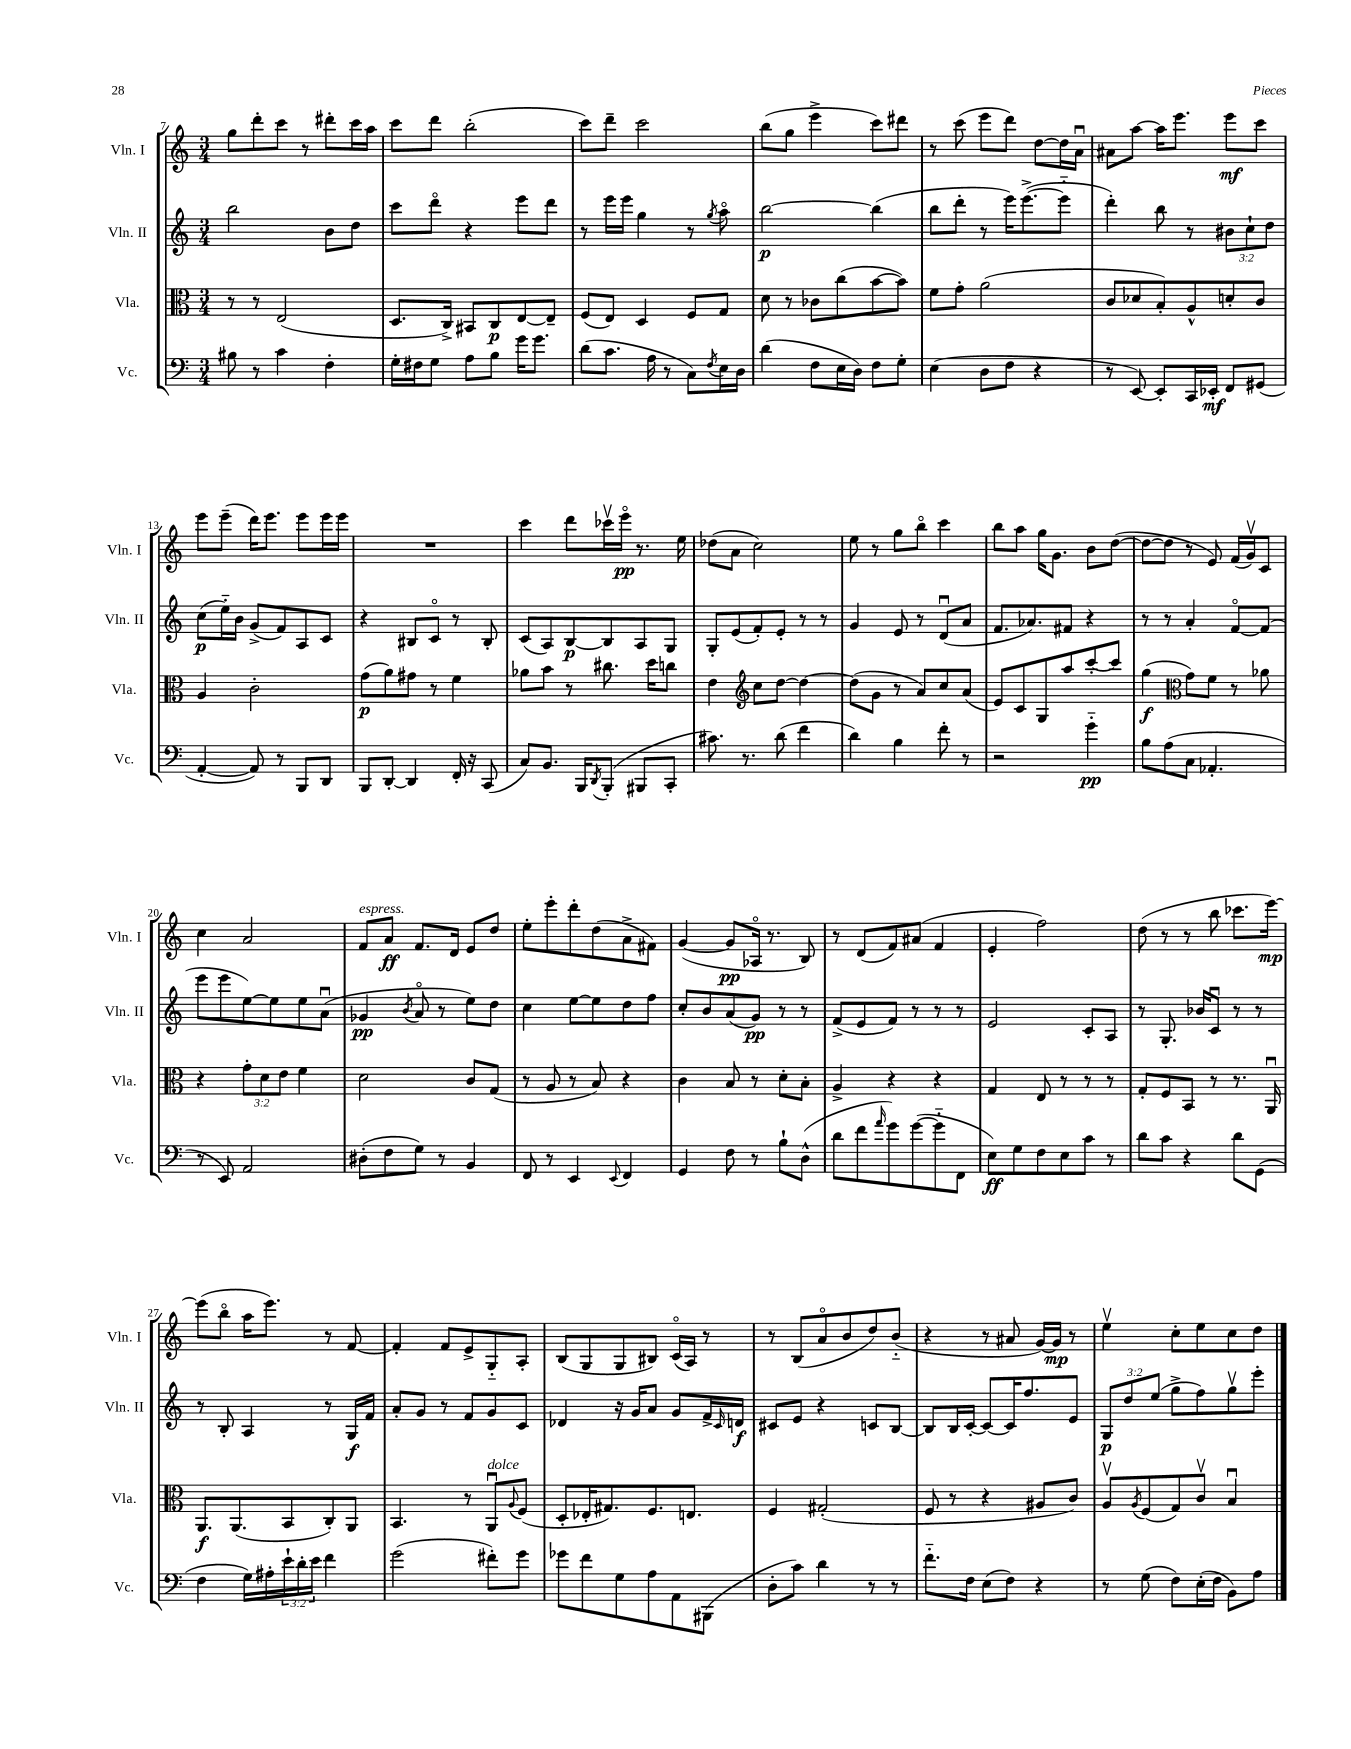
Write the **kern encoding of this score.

**kern	**kern	**kern	**kern
*staff4	*staff3	*staff2	*staff1
*clefF4	*clefC3	*clefG2	*clefG2
*k[]	*k[]	*k[]	*k[]
*M3/4	*M3/4	*M3/4	*M3/4
8B#	8r	2bb	8gg
8r	8r	.	8ddd'
4c	(2E	.	8ccc
.	.	.	8r
4F'	.	8b	8ddd#'
.	.	8dd	16ccc
.	.	.	16aa
=	=	=	=
16G'	8.D	8ccc	8ccc
16F#	.	.	.
8G	.	8dddo	8ddd
.	16C^)	.	.
8A	8BB#	4r	(2bb'
8B	8C	.	.
16g	[8E	8eee	.
8.g	.	.	.
.	8E~]	8ddd	.
=	=	=	=
(8d	(8F	8r	8ccc)
8.c	8E)	16eee	8ddd~
.	.	16eee	.
.	4D	4gg	2ccc
16A	.	.	.
8r	.	.	.
8C)	8F	8r	.
8qF	.	8qgg	.
16E	8G	8aao	.
16D	.	.	.
=	=	=	=
(4d	8d	[2bb	(8bb
.	8r	.	8gg
8F	8c-	.	4eee^
16E	(8cc	.	.
16D)	.	.	.
8F	[8b	(4bb]	8ccc)
8G'	8b])	.	8ddd#
=	=	=	=
(4E	8f	8bb	8r
.	8g'	8ddd'	(8ccc
8D	(2a	8r	8eee
8F	.	16eee)	8ddd)
.	.	([8.eee^	.
4r	.	.	[8dd
.	.	8eee'~]	16dd]
.	.	.	16au
=	=	=	=
8r	8c	4ddd')	8a#
[8EE)	8d-	.	[8aa
8EE']	8B')	8bb	16aa]
.	.	.	8.eee
16CC	8A^^	8r	.
16EE-'	.	.	.
8FF	8d'	12b#	8eee
.	.	12cc`	.
(8GG#	8c	.	8ccc
.	.	12dd	.
=	=	=	=
[4AA'	4A	(8cc	8eee
.	.	16ee'~)	(8eee~
.	.	16b	.
8AA])	2c'	(8g^	16ddd)
.	.	.	8.eee
8r	.	8f)	.
8BBB	.	8A	8eee
8DD	.	8c	16eee
.	.	.	16eee
=	=	=	=
8BBB	(8g	4r	2.r
[8DD'	8a)	.	.
4DD]	8g#	8B#	.
.	8r	8co	.
16FF'	4f	8r	.
16r	.	.	.
(8CC	.	8B#'	.
=	=	=	=
8C)	8a-	(8c	4ccc
8.BB	8b	8A)	.
.	8r	[8B	8ddd
16BBB	.	.	.
8qDD	.	.	.
(8BBB'	8.cc#	8B]	16ccc-v
.	.	.	16eeeo
8BBB#	.	8A	8.r
.	16dd	.	.
8CC'	8cc	8G	.
.	.	.	16ee
=	=	=	=
8.c#)	4e	8G'	(8dd-
.	.	(8e	8a
8.r	.	.	.
*	*clefG2	*	*
.	8cc	8f')	2cc)
(8d	[8dd	8e'	.
4f	4dd_	8r	.
.	.	8r	.
=	=	=	=
4d)	(8dd]	4g	8ee
.	8g	.	8r
4B	8r	8e	8gg
.	8a)	8r	8bbo
8f'	8cc	(8du	4ccc
8r	(8a	8a	.
=	=	=	=
2r	8e)	8.f	8bb
.	8c	.	8aa
.	.	8.a-)	.
.	8G	.	16gg
.	.	.	8.g
.	8aa	8f#	.
4g'~	[8ccc'	4r	8b
.	8ccc]	.	([8dd
=	=	=	=
8B	(4gg	8r	8dd_
(8A	.	8r	8dd]
*	*clefC3	*	*
8C	8g)	4a'	8r
4.AA-'	8f	.	8e)
.	8r	[8fo	(16f
.	.	.	16gv)
.	8a-	(8f]	8c
=	=	=	=
8r	4r	8eee	4cc
8EE)	.	8eee	.
2AA	12g'	[8ee)	2a
.	12d	.	.
.	.	8ee]	.
.	12e	.	.
.	4f	8ee	.
.	.	(8au	.
=	=	=	=
(8D#'	2d	4g-	8f
8F	.	.	8a
.	.	8qb	.
8G)	.	8ao	8.f
8r	.	8r	.
.	.	.	16d
4BB	8c	8ee)	8e
.	(8G	8dd	8dd
=	=	=	=
8FF	8r	4cc	8ee'
8r	8A	.	8eee'
4EE	8r	[8ee	8ddd'
.	8B)	8ee]	(8dd
8qqEE	.	.	.
4FF	4r	8dd	8a^
.	.	8ff	8f#)
=	=	=	=
4GG	4c	8cc'	([4g
.	.	8b	.
8F	8B	(8a	8g]
8r	8r	8g)	16A-o
.	.	.	8.r
8B`	8d'	8r	.
(8D^^	8B'	8r	8B)
=	=	=	=
8d	4A^	(8f^	8r
8f	.	8e	(8d
16qqa	.	.	.
8g)	4r	8f)	8f)
([8g	.	8r	(8a#
8g'~]	4r	8r	4f
8FF	.	8r	.
=	=	=	=
8E)	4G	2e	4e'
8G	.	.	.
8F	8E	.	2ff)
8E	8r	.	.
8c	8r	8c'	.
8r	8r	8A	.
=	=	=	=
8d	8G'	8r	(8dd
8c	8F	8.G'	8r
4r	8BB	.	8r
.	.	16b-	.
.	8r	8cu	8bb
8d	8.r	8r	8.ccc-
(8GG	.	8r	.
.	16AAu	.	[16eee)
=	=	=	=
4F	8.AA	8r	(8eee]
.	.	8B'	8bbo
.	(8.AA	.	.
16G)	.	4A	16aa
16A#'	.	.	8.eee)
24e`	8BB	.	.
24d'	.	.	.
24e	.	.	.
4f	8C')	8r	8r
.	8AA	16G	[8f
.	.	16f	.
=	=	=	=
(2g	4.BB	8a'	4f']
.	.	8g	.
.	.	8r	8f
.	8r	8f	8e^
8f#')	8AAu	8g	8G'~
.	8qqA	.	.
8g	(8F	8c	8A'
=	=	=	=
8g-	8D'	4d-	(8B
8f	16E-'	.	8G
.	8.G#)	.	.
8G	.	16r	8G
.	.	16g	.
8A	8.F	8a	8B#)
8AA	.	8g	(16co
.	8.E	.	16A)
(8BBB#	.	16f^	8r
.	.	16qqc	.
.	.	16d	.
=	=	=	=
8D'	4F	8c#	8r
8c)	.	8e	(8B
4d	(2G#'	4r	8ao
.	.	.	8b
8r	.	8c	8dd)
8r	.	[8B	(8b'~
=	=	=	=
8.f'~	8F	8B]	4r
.	8r	16B	.
16F	.	[16c'	.
(8E	4r	8c_	8r
8F)	.	16c]	8a#
.	.	8.ff	.
4r	8A#	.	[16g)
.	.	.	16g]
.	8c)	8e	8r
=	=	=	=
8r	8Av	12G	4eev
.	.	12dd	.
.	8qA	.	.
(8G	(8F	.	.
.	.	(12ee	.
8F)	8G)	8gg^	8cc'
(16E'	8cv	8ff)	8ee
16F	.	.	.
8BB)	4Bu	8ggv	8cc
8A	.	8eee'	8dd
==	==	==	==
*-	*-	*-	*-
